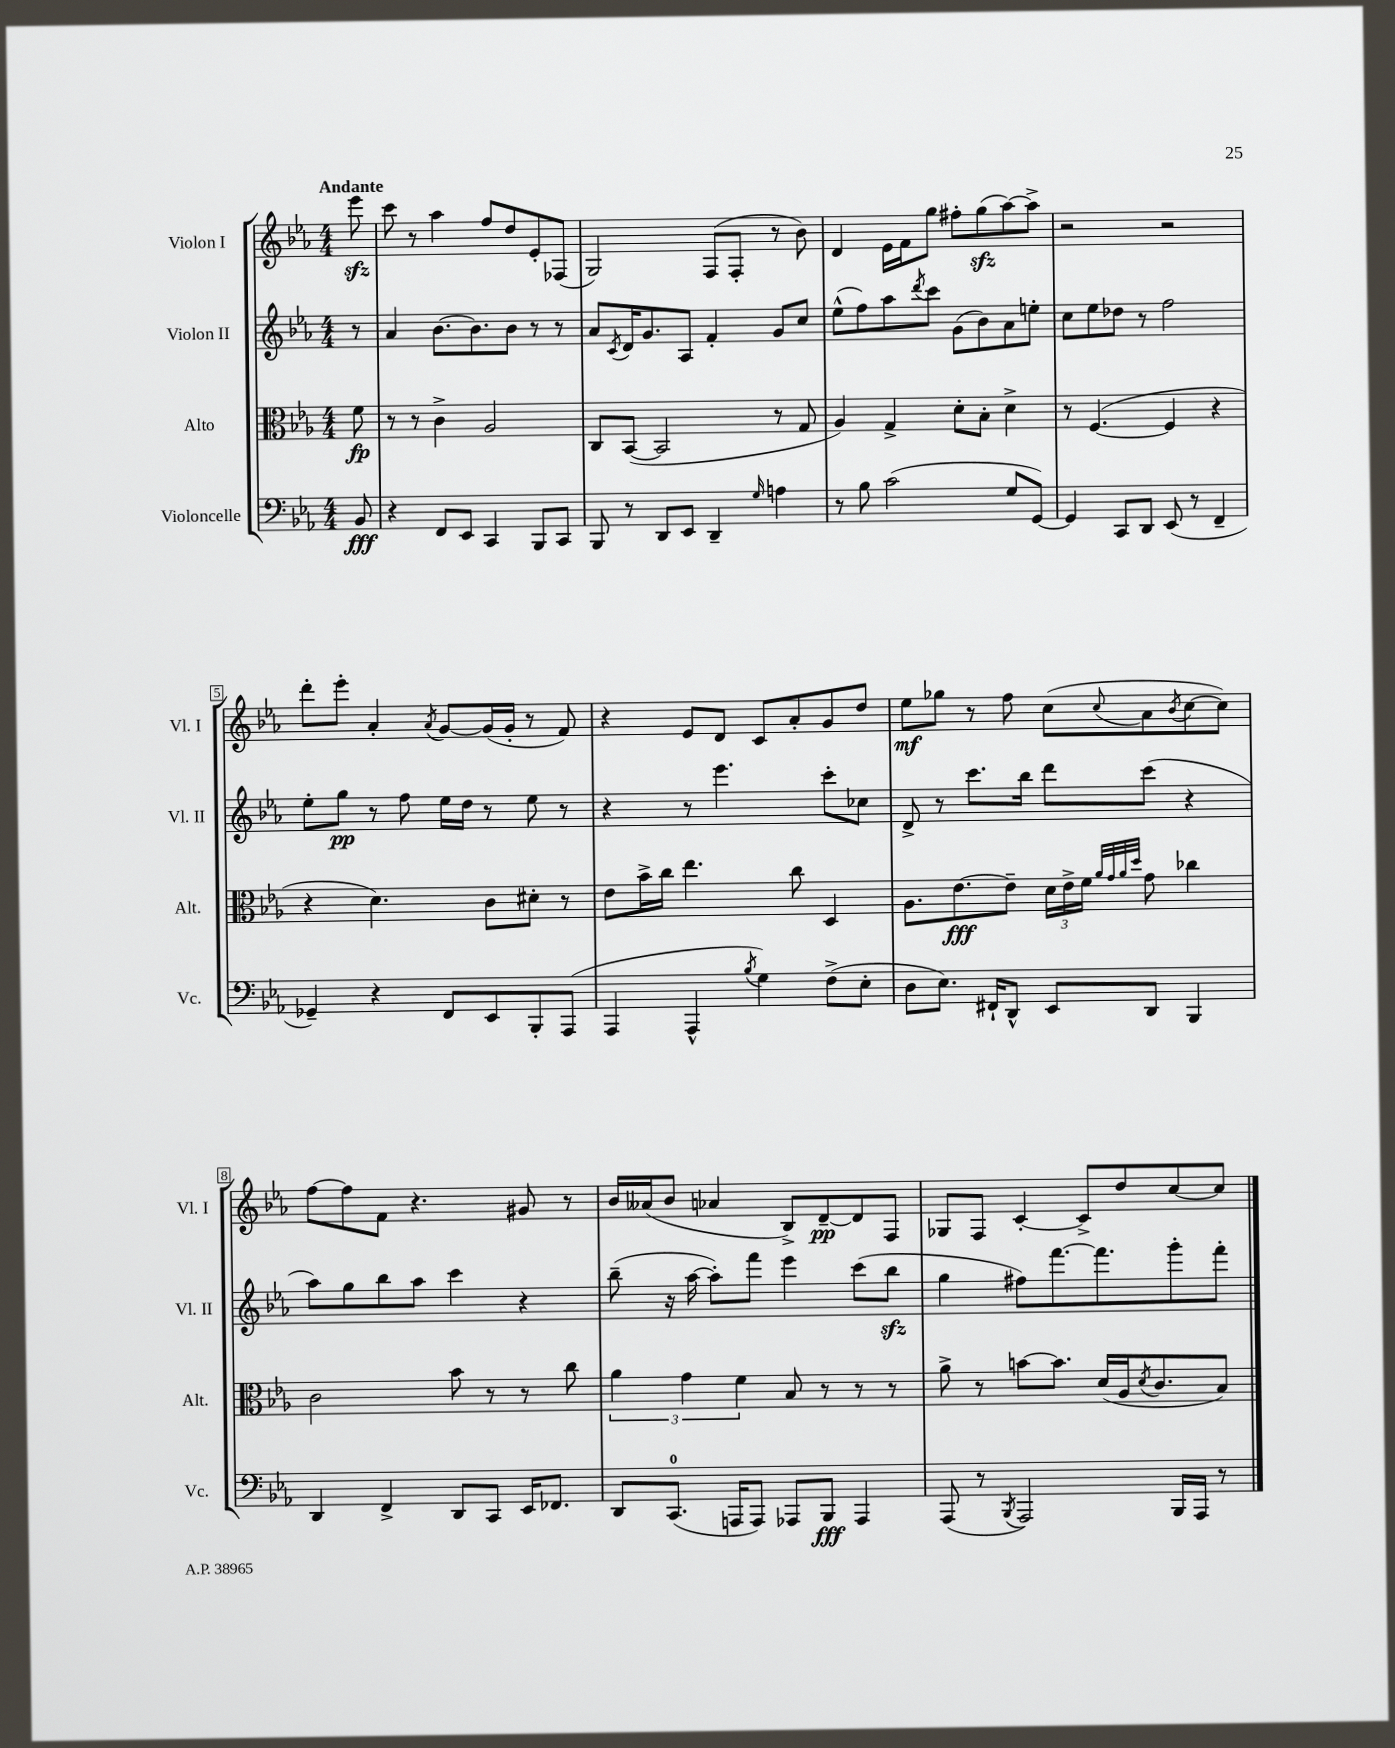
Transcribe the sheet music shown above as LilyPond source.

<<
\new StaffGroup <<
\new Staff = "s0" \with { instrumentName = "Violon I" shortInstrumentName = "Vl. I" } {
    \clef treble \key ees \major \numericTimeSignature \time 4/4 \partial 8 \tempo "Andante"
    ees'''8\sfz |
    c'''8 r8 aes''4 f''8 d''8 ees'8-. fes8( |
    g2) f8( f8-. r8 bes'8) |
    d'4 ees'16 f'16 g''8 fis''8-. g''8\sfz( aes''8~) aes''8-> |
    r2 r2 |
    d'''8-. ees'''8-. aes'4-. \acciaccatura { aes'8 } g'8~ g'16( g'16-. r8 f'8) |
    r4 ees'8 d'8 c'8 aes'8-. g'8 d''8 |
    ees''8\mf ges''8 r8 f''8 c''8( \appoggiatura { c''8 } aes'8 \acciaccatura { bes'8 } c''8~ c''8) |
    f''8~ f''8 f'8 r4. gis'8 r8 |
    bes'16 aeses'16( bes'8 aes'4 bes8->) d'8~--\pp d'8 f8 |
    ges8 f8 c'4~-. c'8-> d''8 c''8~ c''8 \bar "|." |
}
\new Staff = "s1" \with { instrumentName = "Violon II" shortInstrumentName = "Vl. II" } {
    \clef treble \key ees \major \numericTimeSignature \time 4/4 \partial 8
    r8 |
    aes'4 bes'8.~ bes'8. bes'8 r8 r8 |
    aes'8 \acciaccatura { c'8 } d'16 g'8. aes8 f'4-. g'8 c''8 |
    ees''8-^( f''8) aes''8 \acciaccatura { d'''8 } c'''8 g'8( bes'8) aes'8 e''8-. |
    c''8 ees''8 des''8 r8 f''2 |
    ees''8-. g''8\pp r8 f''8 ees''16 d''16 r8 ees''8 r8 |
    r4 r8 ees'''4. c'''8-. ces''8 |
    d'8-> r8 c'''8. bes''16 d'''8 c'''8( r4 |
    aes''8) g''8 bes''8 aes''8 c'''4 r4 |
    bes''8--( r16 aes''16~ aes''8-.) f'''8 ees'''4 c'''8( bes''8\sfz |
    g''4 fis''8) f'''8.~ f'''8. g'''8-. f'''8-. \bar "|." |
}
\new Staff = "s2" \with { instrumentName = "Alto" shortInstrumentName = "Alt." } {
    \clef alto \key ees \major \numericTimeSignature \time 4/4 \partial 8
    f'8\fp |
    r8 r8 c'4-> aes2 |
    c8 bes,8~( bes,2 r8 g8 |
    aes4) g4-> d'8-. bes8-. d'4-> |
    r8 f4.~( f4 r4 |
    r4 d'4.) c'8 dis'8-. r8 |
    ees'8 bes'16-> c''16 ees''4. c''8 d4 |
    aes8. ees'8.~\fff ees'8-- \tuplet 3/2 { d'16 ees'16-> f'16 } \grace { aes'32 g'32 aes'32 d''32 } g'8 ces''4 |
    c'2 bes'8 r8 r8 c''8 |
    \tuplet 3/2 { aes'4 g'4 f'4 } bes8 r8 r8 r8 |
    aes'8-> r8 b'8~ b'8. d'16( aes16 \acciaccatura { d'8 } c'8. bes8) \bar "|." |
}
\new Staff = "s3" \with { instrumentName = "Violoncelle" shortInstrumentName = "Vc." } {
    \clef bass \key ees \major \numericTimeSignature \time 4/4 \partial 8
    bes,8\fff |
    r4 f,8 ees,8 c,4 bes,,8 c,8 |
    bes,,8 r8 d,8 ees,8 d,4-- \grace { g16 } a4 |
    r8 bes8 c'2( g8 g,8~) |
    g,4 c,8 d,8 ees,8( r8 f,4-- |
    ges,4--) r4 f,8 ees,8 bes,,8-. aes,,8( |
    aes,,4 aes,,4-^ \acciaccatura { bes8 } g4) f8->( ees8-. |
    d8 ees8.) fis,16-! d,8-^ ees,8 d,8 bes,,4 |
    d,4 f,4-> d,8 c,8 ees,16 fes,8. |
    d,8 c,8.-0( a,,16 a,,8) aes,,8 bes,,8\fff aes,,4 |
    aes,,8( r8 \acciaccatura { bes,,8 } aes,,2) bes,,16 aes,,16 r8 \bar "|." |
}
>>
>>
\layout { \context { \Score \override BarNumber.stencil = #(make-stencil-boxer 0.1 0.3 ly:text-interface::print) } }
